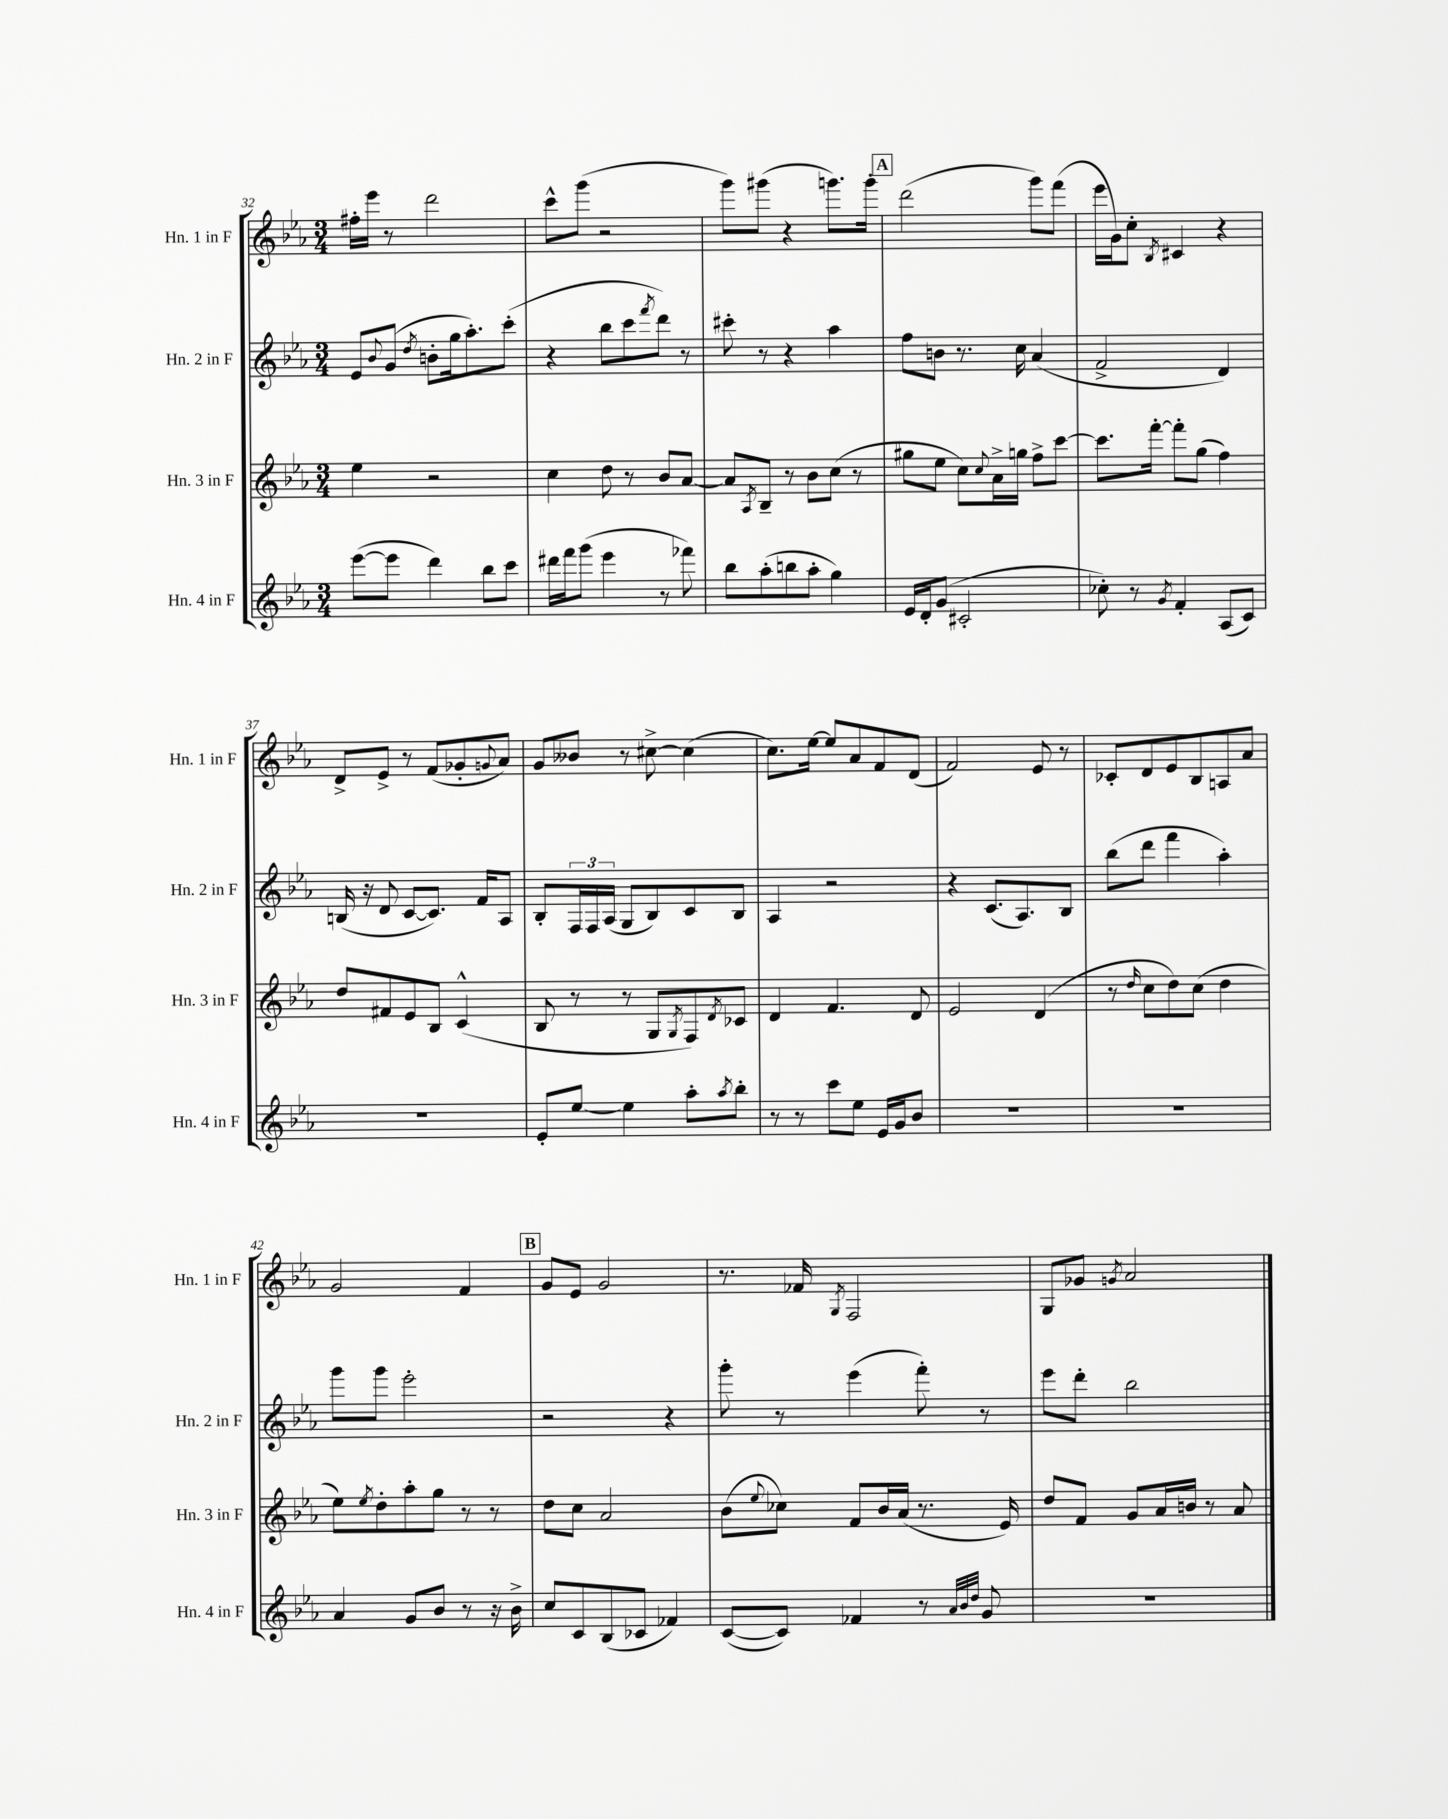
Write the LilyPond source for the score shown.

<<
\new StaffGroup <<
\new Staff = "s0" \with { instrumentName = "Hn. 1 in F" shortInstrumentName = "Hn. 1 in F" } {
    \clef treble \key ees \major \numericTimeSignature \time 3/4
    fis''16-. ees'''16 r8 d'''2 |
    c'''8-^ g'''8( r2 |
    g'''8) gis'''8( r4 g'''8.) g'''16-. |
    \mark \markup { \box "A" } d'''2( g'''8) f'''8( |
    ees'''16 g'16) c''8-. \acciaccatura { bes8 } cis'4 r4 |
    d'8-> ees'8-> r8 f'8( ges'8-. \appoggiatura { g'8 } aes'8) |
    g'8 beses'8 r8 cis''8~-> cis''4( |
    c''8.) ees''16~ ees''8 aes'8 f'8 d'8( |
    f'2) ees'8 r8 |
    ces'8-. d'8 ees'8 bes8 a8 aes'8 |
    g'2 f'4 |
    \mark \markup { \box "B" } g'8 ees'8 g'2 |
    r8. fes'16 \acciaccatura { g8 } f2 |
    g8 ges'8 \acciaccatura { g'8 } aes'2 \bar "|." |
}
\new Staff = "s1" \with { instrumentName = "Hn. 2 in F" shortInstrumentName = "Hn. 2 in F" } {
    \clef treble \key ees \major \numericTimeSignature \time 3/4
    ees'8 \appoggiatura { bes'8 } g'8( \acciaccatura { d''8 } b'8-. g''16 aes''8.-.) c'''8-.( |
    r4 bes''8 c'''8 \acciaccatura { f'''8 } d'''8) r8 |
    cis'''8-. r8 r4 aes''4 |
    \mark \markup { \box "A" } f''8 b'8 r8. c''16 aes'4( |
    f'2-> d'4) |
    b16( r16 d'8 c'8~ c'8.) f'16 aes8 |
    bes8-. \tuplet 3/2 { f16 f16 aes16( } g8 bes8) c'8 bes8 |
    aes4 r2 |
    r4 c'8.( aes8.) bes8 |
    bes''8( d'''8 f'''4 aes''4-.) |
    g'''8 g'''8 ees'''2-. |
    \mark \markup { \box "B" } r2 r4 |
    g'''8-. r8 ees'''4( f'''8-.) r8 |
    ees'''8 d'''8-. bes''2 \bar "|." |
}
\new Staff = "s2" \with { instrumentName = "Hn. 3 in F" shortInstrumentName = "Hn. 3 in F" } {
    \clef treble \key ees \major \numericTimeSignature \time 3/4
    ees''4 r2 |
    c''4 d''8 r8 bes'8 aes'8~ |
    aes'8 \acciaccatura { aes8 } bes8-- r8 bes'8 c''8( r8 |
    \mark \markup { \box "A" } gis''8 ees''8 c''8) \appoggiatura { c''8 } aes'16-> g''16 f''8-> c'''8~ |
    c'''8. f'''16~-. f'''8-. g''8( f''4) |
    d''8 fis'8 ees'8 bes8 c'4-^( |
    bes8 r8 r8 g8 \acciaccatura { g8 } f8) \acciaccatura { d'8 } ces'8 |
    d'4 f'4. d'8 |
    ees'2 d'4( |
    r8 \grace { d''16 } c''8 d''8) c''8( d''4 |
    ees''8) \acciaccatura { ees''8 } d''8-. aes''8-. g''8 r8 r8 |
    \mark \markup { \box "B" } d''8 c''8 aes'2 |
    bes'8( \appoggiatura { ees''8 } ces''8) f'8 bes'16 aes'16( r8. ees'16) |
    d''8 f'8 g'8 aes'16 b'16 r8 aes'8 \bar "|." |
}
\new Staff = "s3" \with { instrumentName = "Hn. 4 in F" shortInstrumentName = "Hn. 4 in F" } {
    \clef treble \key ees \major \numericTimeSignature \time 3/4
    ees'''8~( ees'''8 d'''4) bes''8 c'''8 |
    dis'''16 f'''16 g'''8( ees'''4 r8 fes'''8) |
    bes''8 aes''8-.( b''8 aes''8-. g''4) |
    \mark \markup { \box "A" } ees'16 d'16-. g'8( cis'2-. |
    ces''8-.) r8 \acciaccatura { g'8 } f'4-. aes8( c'8) |
    R2. |
    ees'8-. ees''8~ ees''4 aes''8-. \acciaccatura { aes''8 } bes''8-. |
    r8 r8 c'''8 ees''8 ees'16 g'16 bes'8 |
    R2. |
    R2. |
    aes'4 g'8 bes'8 r8 r16 bes'16-> |
    \mark \markup { \box "B" } c''8 c'8 bes8( ces'8 fes'4) |
    c'8~( c'8) fes'4 r8 \grace { aes'32 bes'32 d''32 } g'8 |
    R2. \bar "|." |
}
>>
>>
\layout { \context { \Score currentBarNumber = #32 } }
